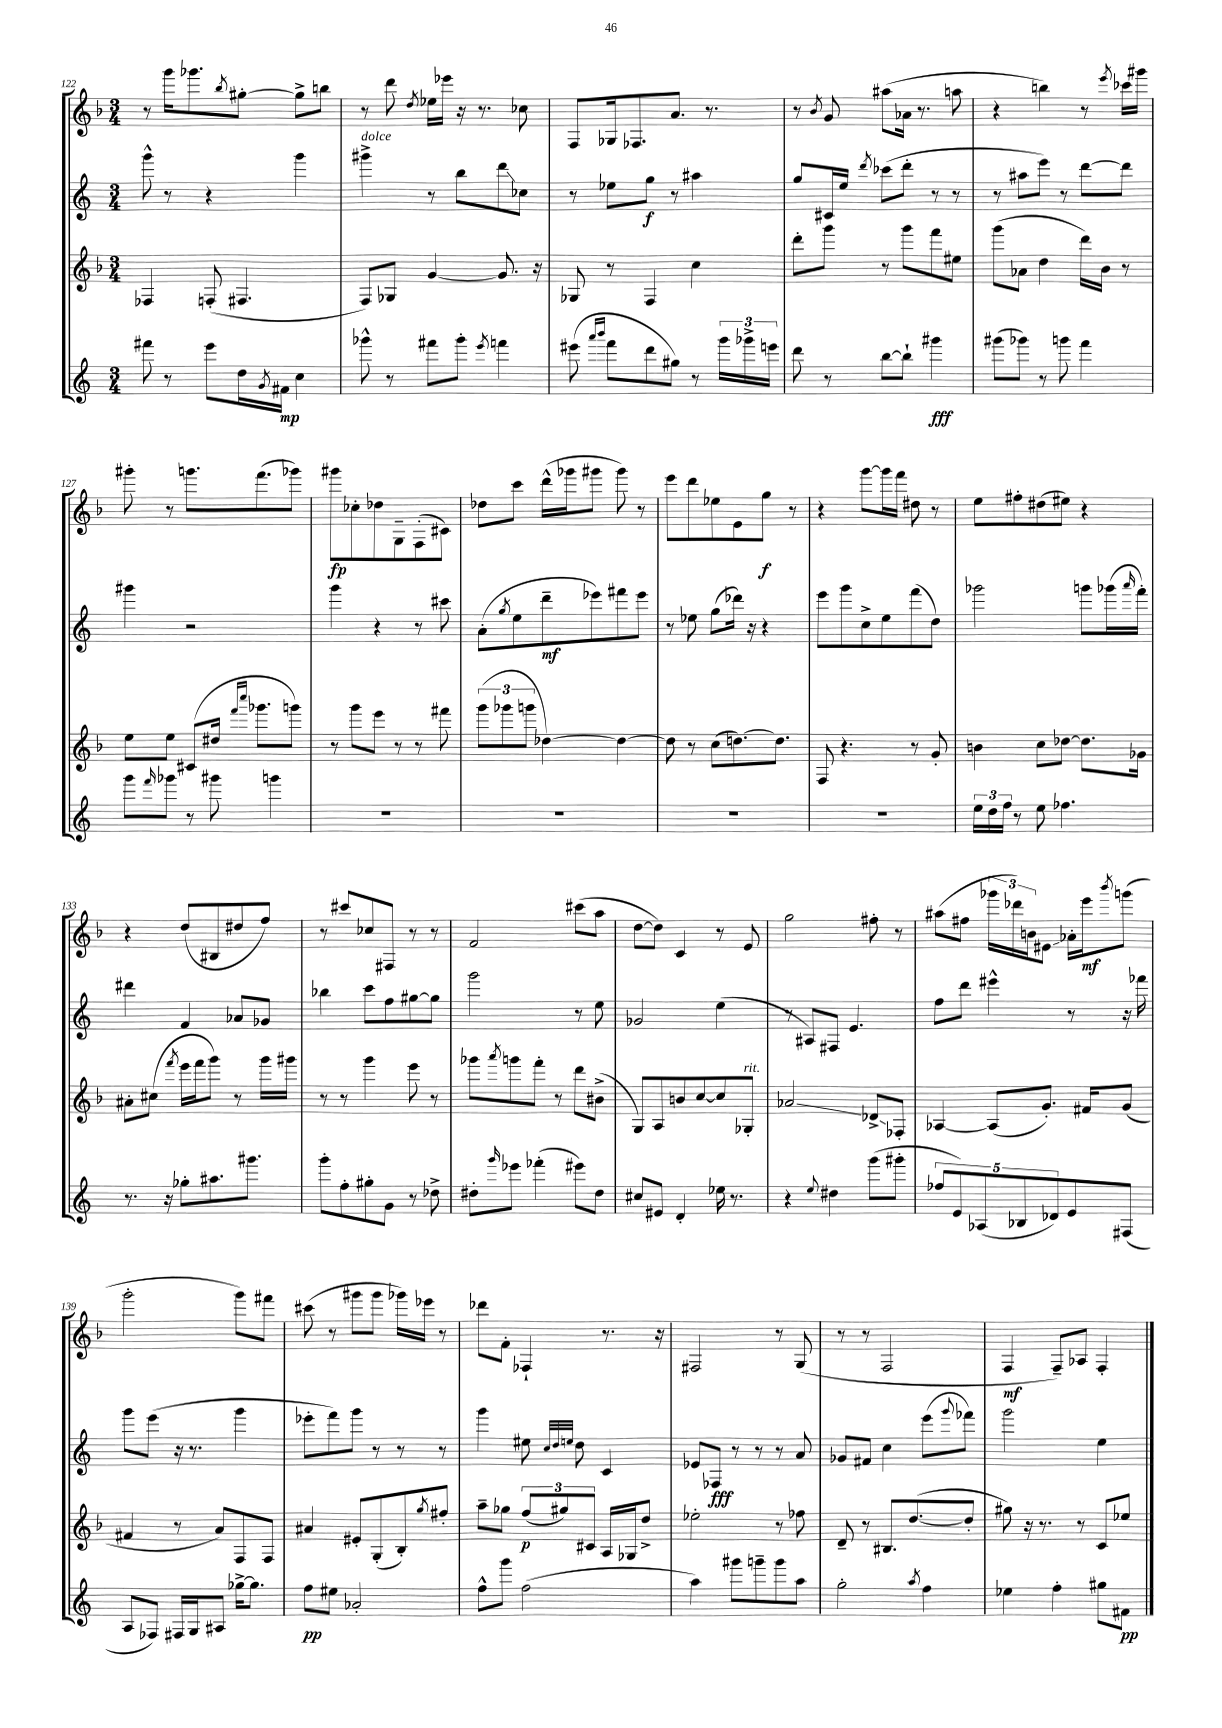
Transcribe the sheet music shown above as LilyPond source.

<<
\new StaffGroup <<
\new Staff = "s0" {
    \clef treble \key f \major \numericTimeSignature \time 3/4
    r8 g'''16 ges'''8. \acciaccatura { bes''8 } gis''8~-. gis''8-> b''8 |
    r8 d'''8 \acciaccatura { d''8 } ees''16 ees'''16 r16 r8. ces''8 |
    f8 ges16 fes8. a'8. r8. |
    r8 \acciaccatura { bes'8 } g'8 ais''8( aes'16 r8. a''8 |
    r4 b''4) r8 \acciaccatura { e'''8 } ces'''16 gis'''16 |
    gis'''8-. r8 g'''8. f'''8.( ges'''8) |
    gis'''8\fp ces''8-. des''8 g8-- f8-.( cis'8) |
    des''8 c'''8 d'''16-^( ges'''16 gis'''8 gis'''8) r8 |
    e'''8 d'''8 ees''8 e'8 g''8\f r8 |
    r4 g'''8~ g'''16 f'''16 dis''8 r8 |
    e''8 fis''8-. dis''8( eis''8) r4 |
    r4 d''8( bis8 dis''8 f''8) |
    r8 cis'''8 ces''8 fis8 r8 r8 |
    f'2 cis'''8( a''8 |
    d''8~ d''8) c'4 r8 e'8 |
    g''2 fis''8-. r8 |
    ais''8( fis''8 \tuplet 3/2 { ges'''16 des'''16) b'16 } eis'8\glissando aes'16-. e'''16\mf \acciaccatura { bes'''8 } g'''8( |
    g'''2-. g'''8) fis'''8 |
    cis'''8( r8 gis'''8 gis'''8 ges'''16) ees'''16 r8 |
    des'''8 f'8-. fes4-! r8. r16 |
    fis2 r8 g8( |
    r8 r8 f2 |
    f4\mf f8--) aes8 f4-. \bar "|." |
}
\new Staff = "s1" {
    \clef treble \key c \major \numericTimeSignature \time 3/4
    g'''8-^ r8 r4 g'''4 |
    gis'''4->^\markup { \italic "dolce" } r8 b''8 d'''8\glissando ces''8 |
    r8 ees''8 g''8\f r8 ais''4 |
    g''8 cis'16 e''16 \acciaccatura { d'''8 } ces'''8( d'''8-. r8 r8 |
    r8 ais''8 e'''8) r8 d'''8~ d'''8 |
    gis'''4 r2 |
    g'''4 r4 r8 cis'''8 |
    a'8-.( \acciaccatura { g''8 } e''8 d'''8--\mf ees'''8) fis'''8 ees'''8 |
    r8 ees''8 g''8( des'''16) r16 r4 |
    e'''8 g'''8 c''8-> e''8 f'''8( d''8) |
    ges'''2 g'''8 ges'''16( \grace { a'''16 } f'''16-.) |
    dis'''4 f'4 aes'8 ges'8 |
    bes''4 c'''8 f''8 gis''8~ gis''8 |
    g'''2 r8 e''8 |
    ges'2 e''4( |
    r8 ais8) fis8 e'4. |
    f''8 d'''8 eis'''4-^ r8 r16 fes'''16 |
    g'''8 e'''8( r16 r8. g'''4 |
    ees'''8-. f'''8) g'''8 r8 r8 r8 |
    g'''4 eis''8 \grace { c''32 d''32 e''32 } d''8 c'4 |
    ees'8 fes8\fff r8 r8 r8 a'8 |
    ges'8 fis'8 c''4 e'''8( \appoggiatura { g'''8 } fes'''8) |
    g'''2 e''4 \bar "|." |
}
\new Staff = "s2" {
    \clef treble \key f \major \numericTimeSignature \time 3/4
    fes4 f8-.( fis4. |
    f8) ges8 g'4~ g'8. r16 |
    ges8 r8 f4 c''4 |
    d'''8-. g'''8 r8 g'''8 f'''8 eis''8 |
    g'''8( aes'8 d''4 d'''16) bes'16 r8 |
    e''8 e''8 cis'8( dis''16 \grace { f'''16 c''''16 } ges'''8. g'''8) |
    r8 g'''8 e'''8 r8 r8 fis'''8 |
    \tuplet 3/2 { g'''8( ges'''8 g'''8 } des''4~) des''4~ |
    des''8 r8 c''8( d''8.~) d''8. |
    f8 r4. r8 g'8-. |
    b'4 c''8 des''8~ des''8. ges'16 |
    ais'8-. cis''8( \acciaccatura { f'''8 } e'''16 f'''16 g'''8) r8 g'''16 gis'''16 |
    r8 r8 g'''4 e'''8 r8 |
    ges'''8 \acciaccatura { a'''8 } g'''8 f'''8-. r8 d'''8 bis'8->( |
    g8) a8 b'8 c''8~ c''8 ges8-.^\markup { \italic "rit." } |
    aes'2\glissando des'8->\glissando fes8-. |
    aes4~ aes8( g'8.-.) fis'16 g'8( |
    fis'4 r8 a'8) f8 f8 |
    ais'4 eis'8-. g8-.( bes8-.) \acciaccatura { g''8 } fis''8-. |
    a''8-- ges''8 \tuplet 3/2 { f''8\p( gis''8) cis'8 } a16 ges16 d''8-> |
    ees''2-. r8 fes''8 |
    d'8-- r8 bis8. d''8.~( d''8-. |
    gis''8) r16 r8. r8 c'8 ees''8 \bar "|." |
}
\new Staff = "s3" {
    \clef treble \key c \major \numericTimeSignature \time 3/4
    fis'''8 r8 e'''8 d''16 \acciaccatura { g'8 } fis'16\mp c''4 |
    ges'''8-^ r8 fis'''8 ges'''8-. \acciaccatura { e'''8 } f'''4 |
    eis'''8( \grace { a'''16 b'''16 } f'''8 d'''8 gis''8) r8 \tuplet 3/2 { g'''16 ges'''16-> e'''16 } |
    d'''8 r8 b''8~ b''8-! gis'''4\fff |
    gis'''8( ges'''8) r8 g'''8 f'''4 |
    g'''8 \grace { f'''16 } ges'''8 r8 gis'''8 g'''4 |
    R2. |
    R2. |
    R2. |
    R2. |
    \tuplet 3/2 { e''16 d''16 f''16 } r8 e''8 fes''4. |
    r8. r16 ges''8-. ais''8. gis'''8. |
    g'''8-. f''8-. gis''8-. g'8 r8 des''8-> |
    dis''8-. \grace { g'''16 } ees'''8 fes'''4-.( eis'''8) dis''8 |
    cis''8 eis'8 d'4-. ees''16 r8. |
    r4 \appoggiatura { e''8 } dis''4 g'''8( gis'''8-. |
    \tuplet 5/4 { fes''8 e'8) aes8( bes8 des'8) } e'8 fis8( |
    a8 fes8) fis16 g16 ais8 ges''16~-> ges''8. |
    f''8\pp eis''8 aes'2-. |
    f''8-^ g'''8 f''2( |
    a''4) gis'''8 g'''8-- g'''8 a''8 |
    g''2-. \acciaccatura { a''8 } f''4 |
    ees''4 f''4-. gis''8 fis'8\pp \bar "|." |
}
>>
>>
\layout { \context { \Score currentBarNumber = #122 } }
